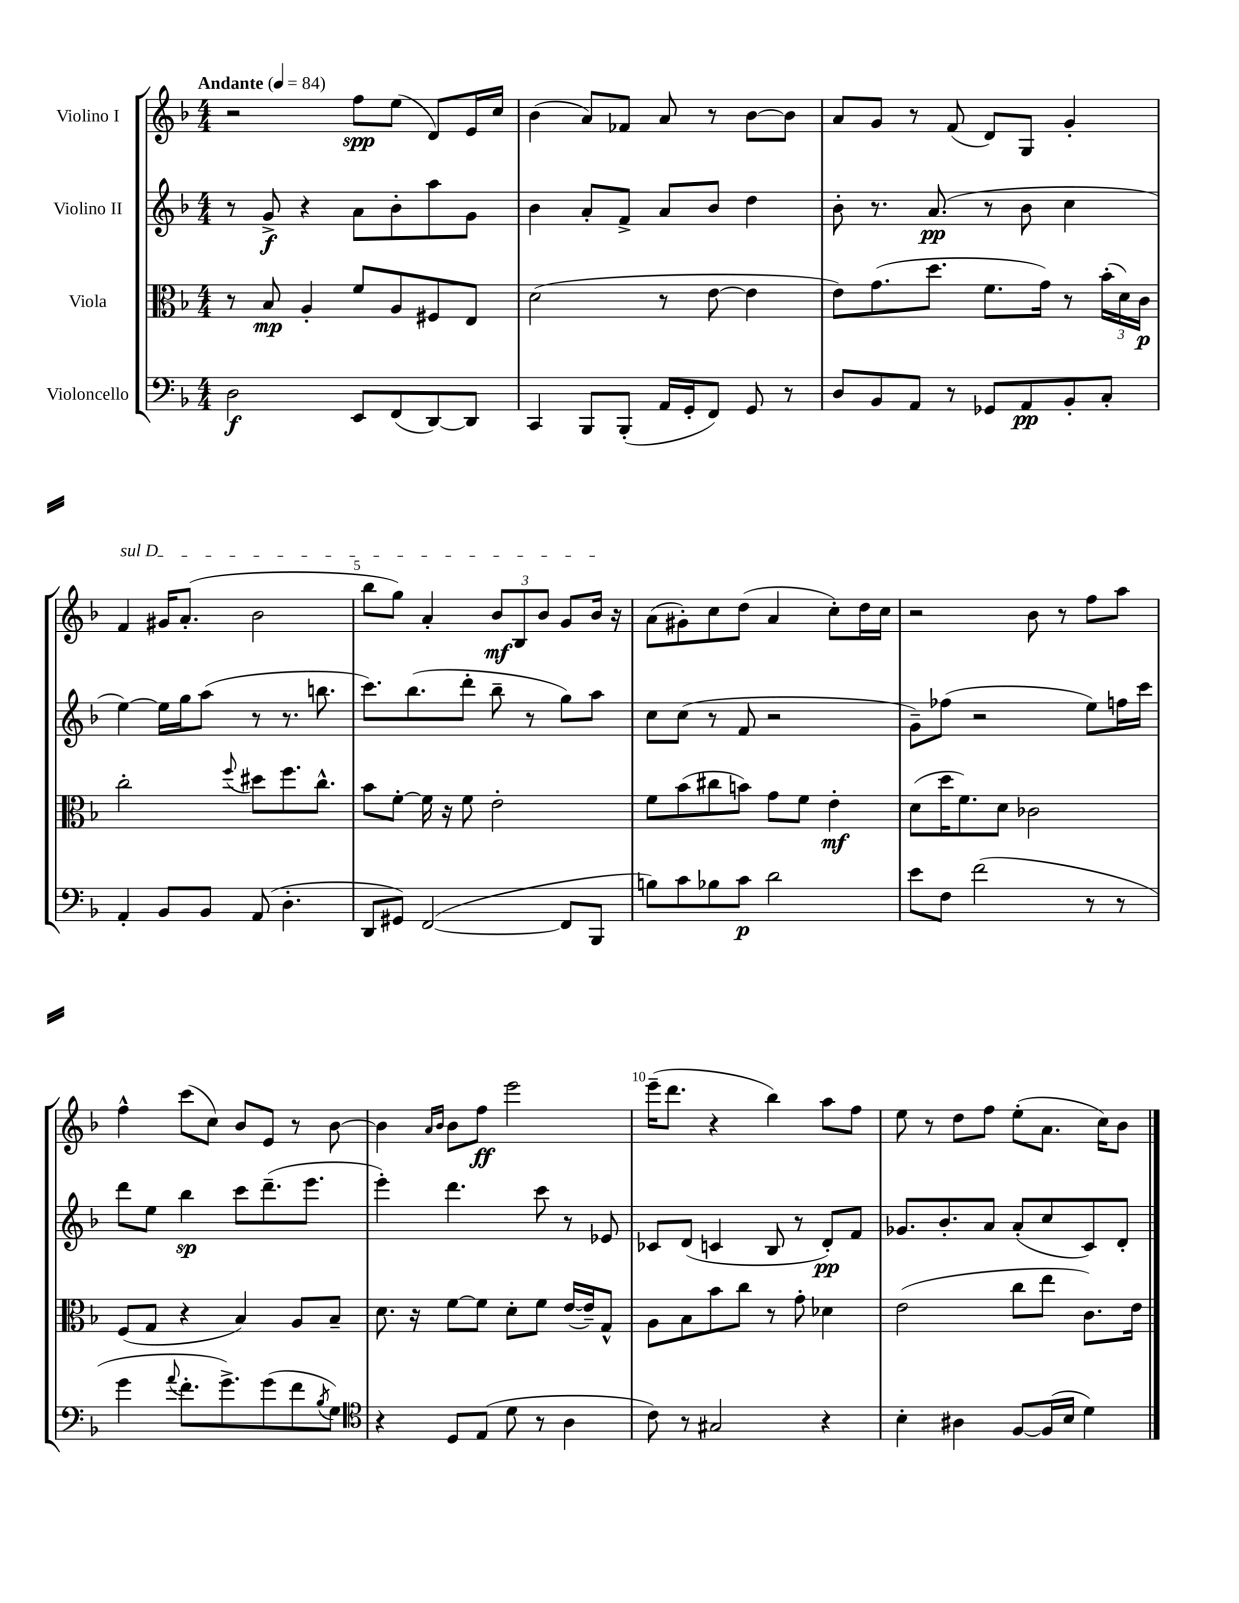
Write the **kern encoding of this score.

**kern	**kern	**kern	**kern
*staff4	*staff3	*staff2	*staff1
*clefF4	*clefC3	*clefG2	*clefG2
*k[b-]	*k[b-]	*k[b-]	*k[b-]
*M4/4	*M4/4	*M4/4	*M4/4
*MM84	*MM84	*MM84	*MM84
2D\	8r	8r	2r
.	8B-/	8g^/	.
.	4A'/	4r	.
8EE/L	8f/L	8a\L	8ff\L
(8FF/	8A/	8b-'\	(8ee\J
[8DD/)	8F#/	8aa\	8d/L)
8DD/]J	8E/J	8g\J	16e/L
.	.	.	16cc/JJ
=	=	=	=
4CC/	(2d\	4b-\	(4b-\
8BBB-/L	.	8a'/L	8a/L)
(8BBB-'/J	.	8f^/J	8f-/J
16AA/LL	8r	8a/L	8a/
16GG'/J	.	.	.
8FF/J)	[8e\	8b-/J	8r
8GG/	4e\]	4dd\	[8b-\L
8r	.	.	8b-\]J
=	=	=	=
8D/L	8e\L)	8b-'\	8a/L
8BB-/	(8.g\	8.r	8g/J
8AA/J	.	.	8r
.	8.dd\J	(8.a/	.
8r	.	.	(8f/
8GG-/L	8.f\L	8r	8d/L)
8AA/	.	8b-\	8G/J
.	16g\Jk)	.	.
8BB-'/	8r	4cc\	4g'/
8C'/J	(24b-'\LL	.	.
.	24d\)	.	.
.	24c\JJ	.	.
=	=	=	=
4AA'/	2cc'\	[4ee\)	4f/
8BB-/L	.	16ee\]LL	16g#/LK
.	.	16gg\J	(8.a'/J
8BB-/J	.	(8aa\J	.
.	8qqff/	.	.
(8AA/	8dd#\L	8r	2b-\
4.D'\	8.ff\	8.r	.
.	8.cc^^\J	8.bb\	.
=	=	=	=
8DD/L	8b-\L	8.ccc\L)	8bb-\L
8GG#/J)	[8f'\J	.	8gg\J)
.	.	(8.bb-\	.
([2FF/	16f\]	.	4a'/
.	16r	.	.
.	8f\	8ddd'\J	.
.	2e'\	8bb-~\	12b-/L
.	.	.	12B-/
.	.	8r	.
.	.	.	12b-/J
8FF/]L	.	8gg\L)	8g/L
8BBB-/J	.	8aa\J	16b-/Jk
.	.	.	16r
=	=	=	=
8B\L)	8f\L	8cc\L	(8a\L
8c\	(8b-\	(8cc\J	8g#'\)
8B-\	8cc#\	8r	8cc\
8c\J	8b\J)	8f/	(8dd\J
2d\	8g\L	2r	4a/
.	8f\J	.	.
.	4e'\	.	8cc'\L)
.	.	.	16dd\L
.	.	.	16cc\JJ
=	=	=	=
8e\L	(8d\L	8g~\L)	2r
8F\J	16dd\K	(8ff-\J	.
.	8.f\)	.	.
(2f\	.	2r	.
.	8d\J	.	.
.	2c-\	.	8b-\
.	.	.	8r
8r	.	8ee\L)	8ff\L
8r	.	16ff\L	8aa\J
.	.	16ccc\JJ	.
=	=	=	=
4g\	(8F/L	8ddd\L	4ff^^\
.	8G/J	8ee\J	.
8qqa/	.	.	.
8.f'\L	4r	4bb-\	(8ccc\L
.	.	.	8cc\J)
8.g^\)	.	.	.
.	4B-/)	8ccc\L	8b-/L
(8g\	.	(8.ddd~\	8e/J
8f\	8A/L	.	8r
.	.	8.eee\J	.
8qB-/	.	.	.
8G\J)	8B-~/J	.	[8b-\
=	=	=	=
*clefC4	*	*	*
4r	8.d\	4eee'\)	4b-\]
.	16r	.	.
.	.	.	16qqa/LL
.	.	.	16qqb-/JJ
8D/L	[8f\L	4.ddd\	8b-\L
(8E/J	8f\]J	.	8ff\J
8d\	8d'\L	.	2eee\
8r	8f\J	8ccc\	.
4A\	([16e/LL	8r	.
.	16e~/]J)	.	.
.	8G^^/J	8e-/	.
=	=	=	=
8c\)	8A\L	8c-/L	(16eee~\LK
.	.	.	8.ddd\J
8r	8B-\	(8d/J	.
2G#/	8b-\	4c/	4r
.	8cc\J	.	.
.	8r	8B-/	4bb-\)
.	8g'\	8r	.
4r	4d-\	8d'/L)	8aa\L
.	.	8f/J	8ff\J
=	=	=	=
4B-'\	(2e\	8.g-/L	8ee\
.	.	.	8r
.	.	8.b-'/	.
4A#\	.	.	8dd\L
.	.	8a/J	8ff\J
[8F/L	8cc\L	(8a'/L	(8ee'\L
(16F/]L	8ee\J	8cc/	8.a\J
16B-/JJ	.	.	.
4d\)	8.c\L)	8c/)	.
.	.	.	16cc\LK)
.	.	8d'/J	8b-\J
.	16e\Jk	.	.
==	==	==	==
*-	*-	*-	*-
